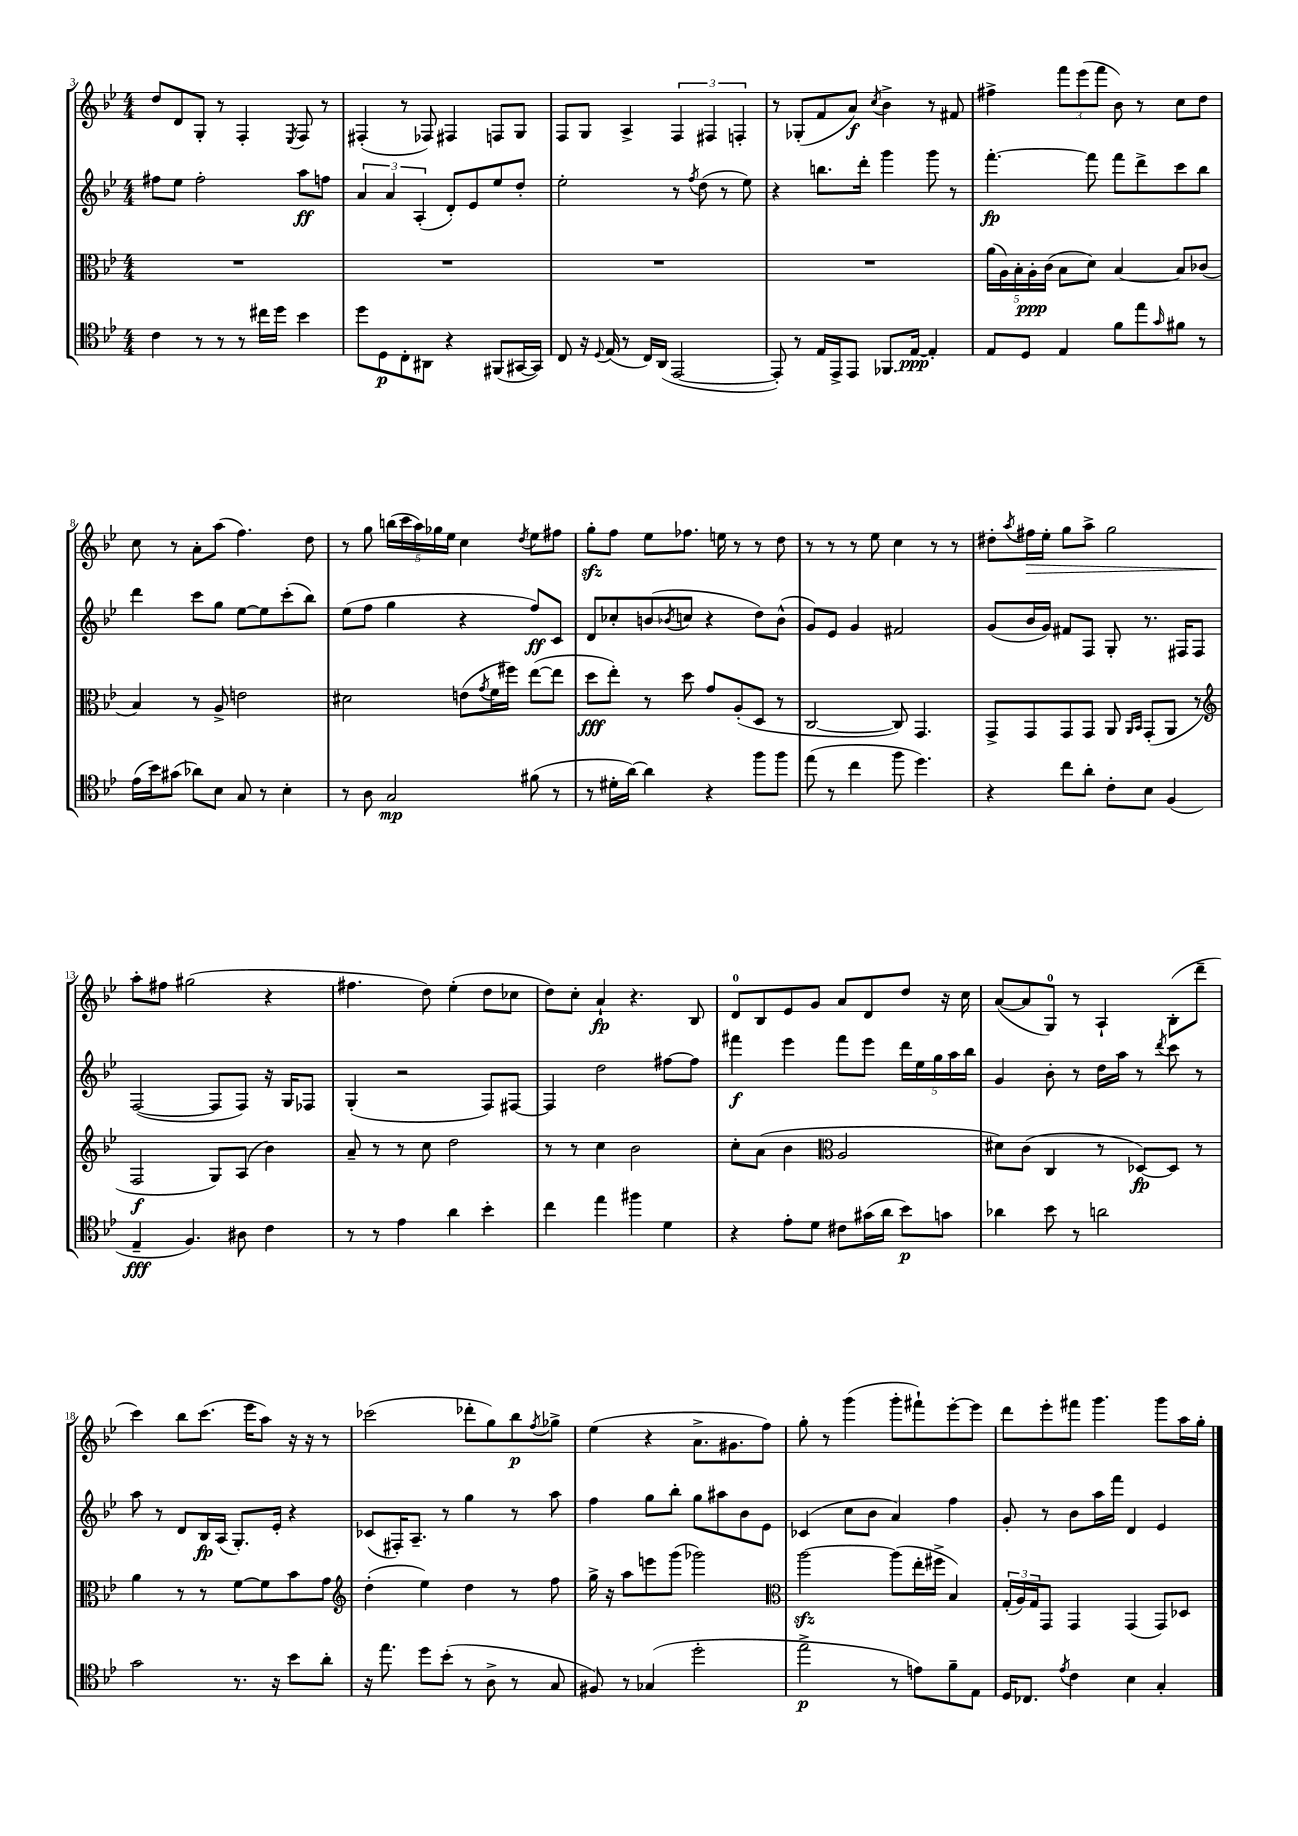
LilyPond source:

<<
\new StaffGroup <<
\new Staff = "s0" {
    \clef treble \key bes \major \numericTimeSignature \time 4/4
    d''8 d'8 g8-. r8 f4-. \acciaccatura { ees8 } f8 r8 |
    fis4-.( r8 fes8) fis4 f8 g8 |
    f8 g8 a4-> \tuplet 3/2 { f4 fis4 f4-. } |
    r8 ges8-.( f'8 a'8\f) \acciaccatura { c''8 } bes'4-> r8 fis'8 |
    fis''4-> \tuplet 3/2 { f'''8 ees'''8( f'''8 } bes'8) r8 c''8 d''8 |
    c''8 r8 a'8-. a''8( f''4.) d''8 |
    r8 g''8 \tuplet 5/4 { b''16( c'''16 a''16) ges''16 ees''16 } c''4 \acciaccatura { d''8 } ees''8 fis''8 |
    g''8-.\sfz f''8 ees''8 fes''8. e''16 r8 r8 d''8 |
    r8 r8 r8 ees''8 c''4 r8 r8 |
    dis''8-. \acciaccatura { a''8 } fis''16\> ees''16-. g''8 a''8-> g''2 |
    a''8-.\! fis''8 gis''2( r4 |
    fis''4. d''8) ees''4-.( d''8 ces''8 |
    d''8) c''8-. a'4-!\fp r4. bes8 |
    d'8-0 bes8 ees'8 g'8 a'8 d'8 d''8 r16 c''16 |
    a'8~( a'8 g8-0) r8 a4-! bes8-.( d'''8-- |
    c'''4) bes''8 c'''8.( ees'''16 a''8) r16 r16 r8 |
    ces'''2( des'''8-. g''8) bes''8\p \acciaccatura { f''8 } ges''8-> |
    ees''4( r4 a'8.-> gis'8. f''8) |
    g''8-. r8 g'''4( g'''8-. fis'''8-!) ees'''8~-. ees'''8 |
    d'''8 ees'''8-. fis'''8 g'''4. g'''8 a''16 g''16-. \bar "|." |
}
\new Staff = "s1" {
    \clef treble \key bes \major \numericTimeSignature \time 4/4
    fis''8 ees''8 fis''2-. a''8\ff f''8 |
    \tuplet 3/2 { a'4 a'4 a4-.( } d'8-.) ees'8 ees''8 d''8-. |
    ees''2-. r8 \acciaccatura { f''8 } d''8( r8 ees''8) |
    r4 b''8. d'''16-. g'''4 g'''8 r8 |
    f'''4.~-.\fp f'''8 f'''8 d'''8-> c'''8 bes''8 |
    d'''4 c'''8 g''8 ees''8~ ees''8 c'''8-.( bes''8) |
    ees''8( f''8 g''4 r4 f''8\ff) c'8 |
    d'8 ces''8-. b'8( \acciaccatura { bes'8 } c''8 r4 d''8) bes'8-^( |
    g'8) ees'8 g'4 fis'2 |
    g'8( bes'16 g'16) fis'8 f8 g8-. r8. fis16 fis8 |
    f2~( f8 f8) r16 g16 fes8 |
    g4-.( r2 f8) fis8~ |
    fis4 d''2 fis''8~ fis''8 |
    fis'''4\f ees'''4 fis'''8 ees'''8 \tuplet 5/4 { d'''16 ees''16 g''16 a''16 bes''16 } |
    g'4 bes'8-. r8 d''16 a''16 r8 \acciaccatura { d'''8 } c'''8 r8 |
    a''8 r8 d'8 bes16\fp a16( g8.-.) ees'16-. r4 |
    ces'8( fis16-.) a8.-- r8 g''4 r8 a''8 |
    f''4 g''8 bes''8-. g''8 ais''8 bes'8 ees'8 |
    ces'4( c''8 bes'8 a'4) f''4 |
    g'8-. r8 bes'8 a''16 f'''16 d'4 ees'4 \bar "|." |
}
\new Staff = "s2" {
    \clef alto \key bes \major \numericTimeSignature \time 4/4
    R1 |
    R1 |
    R1 |
    R1 |
    \tuplet 5/4 { a'16( a16) bes16-. a16-.\ppp c'16( } bes8 d'8) bes4~ bes8 ces'8( |
    bes4) r8 a8-> e'2 |
    dis'2 e'8( \acciaccatura { g'8 } f'16 fis''16) ees''8~( ees''8 |
    d''8\fff ees''8-.) r8 d''8 g'8 a8-.( d8 r8 |
    c2~ c8) g,4. |
    g,8-> g,8 g,8 g,8 a,8 \grace { a,16 bes,16 } g,8-.( a,8 r8 |
    \clef treble f2\f g8) a8( bes'4) |
    a'8-- r8 r8 c''8 d''2 |
    r8 r8 c''4 bes'2 |
    c''8-. a'8( bes'4 \clef alto a2 |
    dis'8) c'8( c4 r8 des8~\fp) des8 r8 |
    a'4 r8 r8 f'8~ f'8 bes'8 g'8 |
    \clef treble d''4-.( ees''4) d''4 r8 f''8 |
    g''16-> r16 a''8 e'''8 g'''8( ges'''2) |
    \clef alto a''2~\sfz a''8( ees''16-. fis''16-> bes4) |
    \tuplet 3/2 { g16-.( a16) g16 } g,8 g,4 g,4( g,8) des8 \bar "|." |
}
\new Staff = "s3" {
    \clef tenor \key bes \major \numericTimeSignature \time 4/4
    c'4 r8 r8 r8 cis''16 d''16 bes'4 |
    d''8 d8\p c8-. ais,8 r4 fis,8( gis,16~ gis,16) |
    c8 r16 \appoggiatura { d8 } ees16( r8 c16) a,16( ees,2~ |
    ees,8-.) r8 ees16 ees,16-> ees,8 fes,8. ees16~\ppp ees4-. |
    ees8 d8 ees4 f'8 ees''8 \grace { g'16 } fis'8 r8 |
    ees'16( bes'16) gis'8( aes'8) bes8 g8 r8 bes4-. |
    r8 a8 g2\mp fis'8( r8 |
    r8 dis'16-. a'16~) a'4 r4 f''8 f''8 |
    ees''8( r8 c''4 f''8 d''4.) |
    r4 c''8 a'8-. c'8-. bes8 f4( |
    ees4--\fff f4.) ais8 c'4 |
    r8 r8 ees'4 a'4 bes'4-. |
    c''4 ees''4 fis''4 d'4 |
    r4 ees'8-. d'8 cis'8 gis'16( a'16 bes'8\p) g'8 |
    aes'4 bes'8 r8 a'2 |
    g'2 r8. r16 bes'8 a'8-. |
    r16 ees''8. d''8 bes'8-.( r8 a8-> r8 g8 |
    fis8) r8 ges4( d''2-. |
    ees''2->\p r8 e'8) f'8-- ees8 |
    d16 ces8. \acciaccatura { ees'8 } c'4 bes4 g4-. \bar "|." |
}
>>
>>
\layout { \context { \Score currentBarNumber = #3 } }
